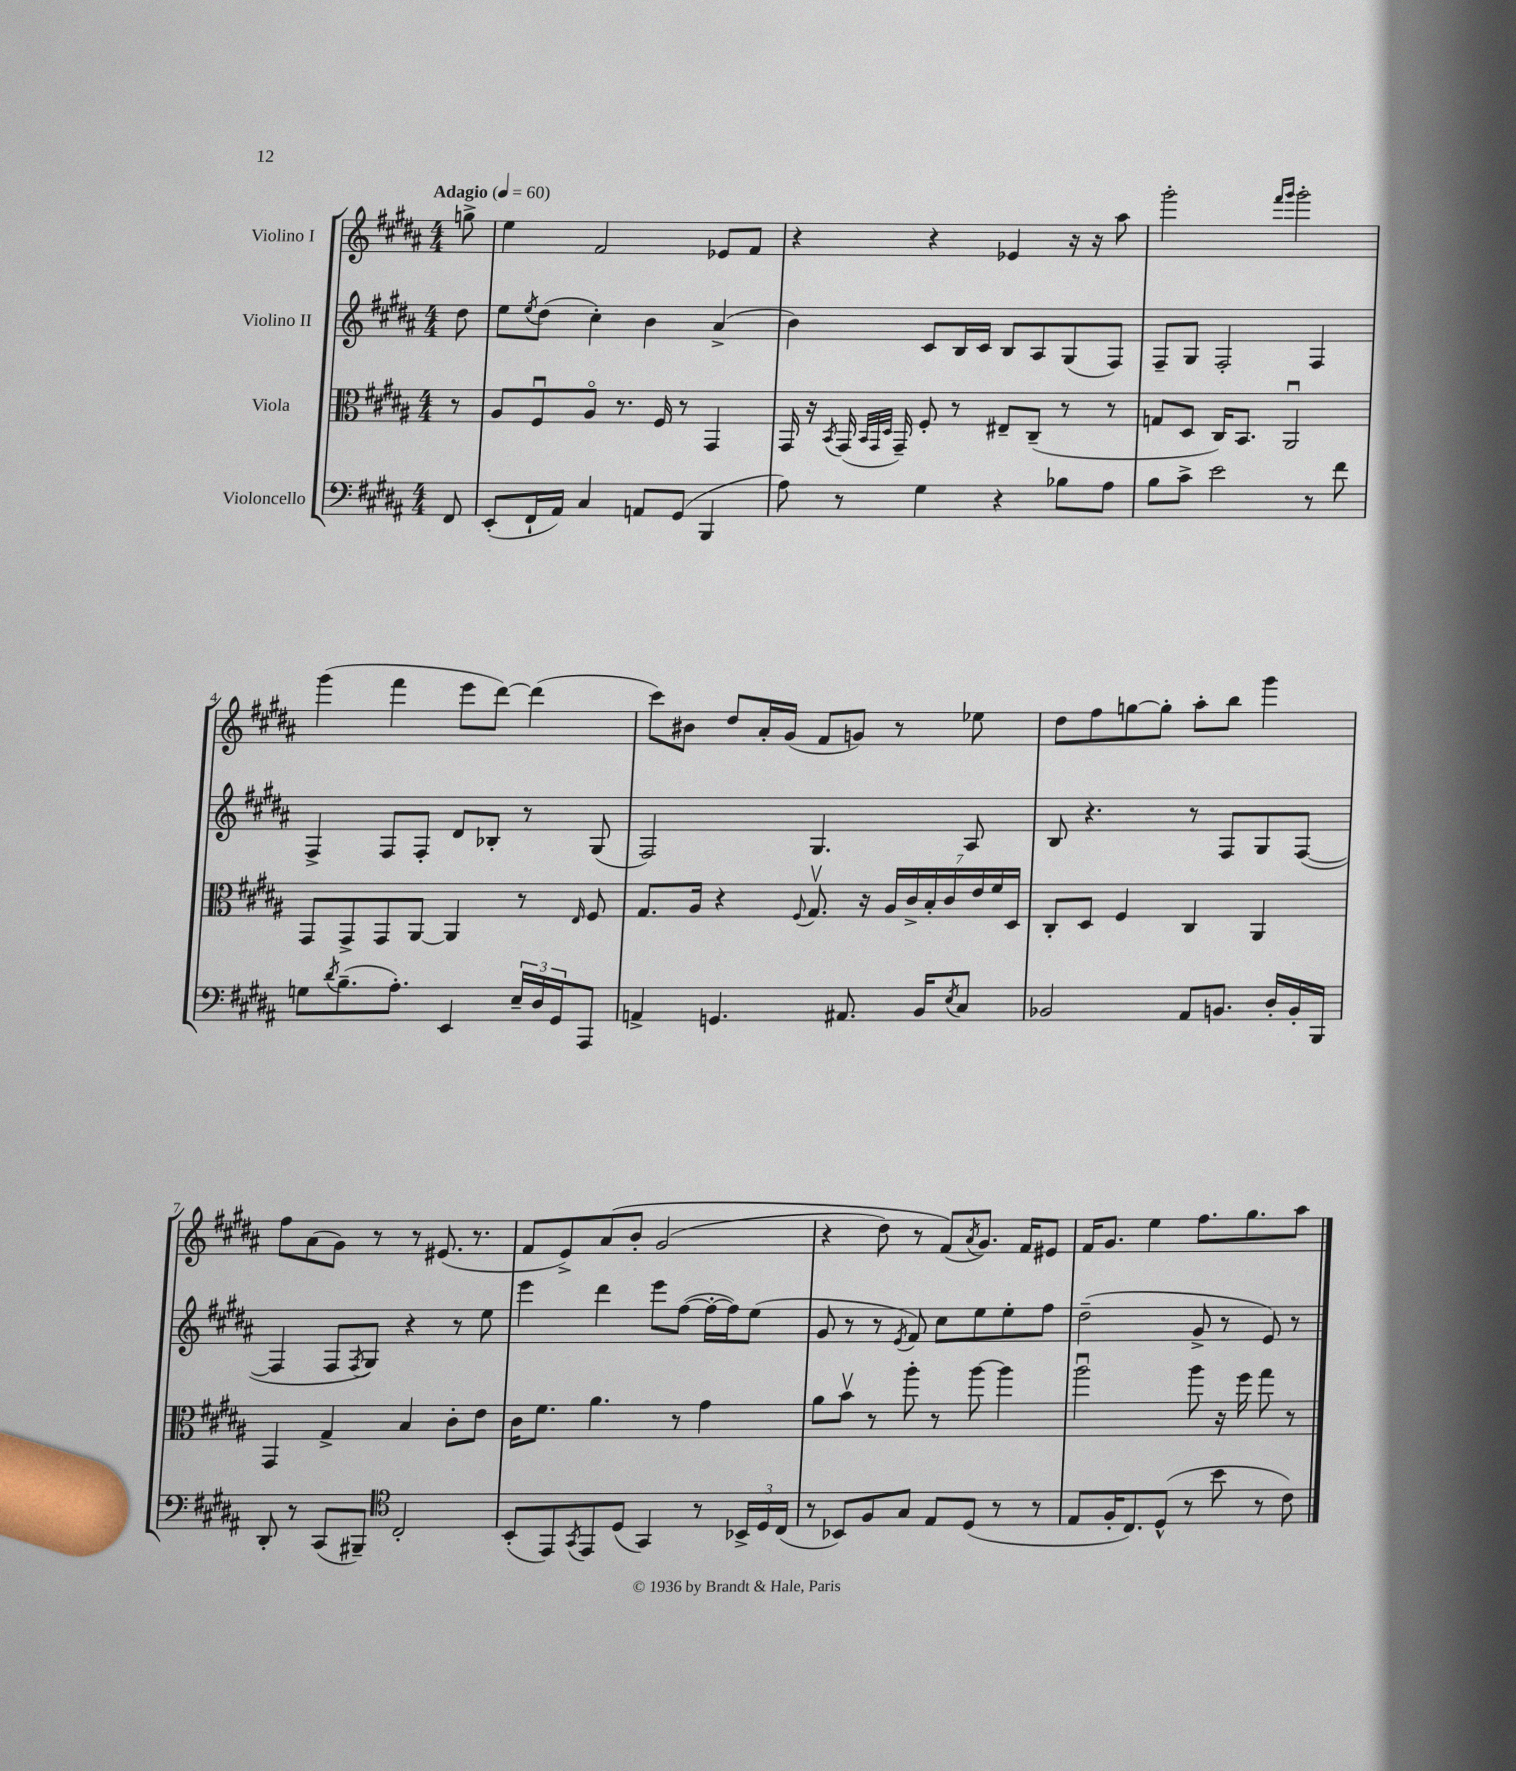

**kern	**kern	**kern	**kern
*staff4	*staff3	*staff2	*staff1
*clefF4	*clefC3	*clefG2	*clefG2
*k[f#c#g#d#a#]	*k[f#c#g#d#a#]	*k[f#c#g#d#a#]	*k[f#c#g#d#a#]
*M4/4	*M4/4	*M4/4	*M4/4
*MM60	*MM60	*MM60	*MM60
8FF#	8r	8dd#	8gg^
=	=	=	=
(8EE'	8A#	8ee	4ee
.	.	8qee	.
16FF#`	8F#u	(8dd#	.
16AA#)	.	.	.
4C#	8A#o	4cc#')	2f#
.	8.r	.	.
8AA	.	4b	.
.	16F#	.	.
(8GG#	8r	.	.
4BBB	4GG#	(4a#^	8e-
.	.	.	8f#
=	=	=	=
8A#)	16GG#	4b)	4r
.	16r	.	.
.	8qBB	.	.
8r	(16GG#	.	.
.	32qqBB	.	.
.	32qqGG#	.	.
.	32qqD#	.	.
.	16GG#~)	.	.
4G#	8F#'	8c#	4r
.	8r	16B	.
.	.	16c#	.
4r	8E#~	8B	4e-
.	(8C#~	8A#	.
8B-	8r	(8G#	16r
.	.	.	16r
8A#	8r	8F#)	8aa#
=	=	=	=
8B	8G	8F#~	2ggg#'
8c#^	8D#	8G#	.
2e	16C#)	2F#'	.
.	8.BB	.	.
.	.	.	16qqfff#
.	.	.	16qqggg#
.	2AA#u	.	2ggg#'
8r	.	4F#	.
8f#	.	.	.
=	=	=	=
8G	8GG#	4F#^	(4ggg#
8qd#	.	.	.
(8.B~	8GG#^	.	.
.	8GG#	8F#	4fff#
8.A#')	.	.	.
.	[8AA#	8F#'	.
4EE	4AA#]	8d#	8eee
.	.	8B-'	[8ddd#)
24E~	8r	8r	(4ddd#]
24D#	.	.	.
24GG#	.	.	.
.	16qqE	.	.
8AAA#	8F#	(8G#	.
=	=	=	=
4AA^	8.G#	2F#)	8ccc#)
.	.	.	8b#
.	16A#	.	.
4.GG	4r	.	8dd#
.	.	.	16a#'
.	.	.	(16g#
.	8qqF#	.	.
.	8.G#v	4.G#	8f#
8.AA#	.	.	8g)
.	16r	.	.
.	28A#	.	8r
.	28c#^	.	.
16BB	.	.	.
.	28B'	.	.
.	28c#	.	.
8qE	.	.	.
8C#	.	8A#	8ee-
.	28e	.	.
.	28f#	.	.
.	28D#	.	.
=	=	=	=
2BB-	8C#'	8B	8dd#
.	8D#	4.r	8ff#
.	4F#	.	[8gg
.	.	.	8gg']
8AA#	4C#	8r	8aa#'
8.BB	.	8F#	8bb
.	4AA#	8G#	4ggg#
16D#'	.	.	.
16BB'	.	([8F#	.
16BBB	.	.	.
=	=	=	=
8DD#'	4GG#	4F#]	8ff#
8r	.	.	(8a#
(8CC#	4G#^	8F#	8g#)
.	.	8qF#	.
8BBB#~)	.	8G#)	8r
*clefC4	*	*	*
2C#'	4B	4r	8r
.	.	.	(8.e#
.	8c#'	8r	.
.	.	.	8.r
.	8e	8ee	.
=	=	=	=
(8BB'	16c#	4eee	8f#
.	8.f#	.	.
8EE)	.	.	8e^)
8qGG#	.	.	.
8EE	4.a#	4ddd#	&(8a#
(8D#	.	.	8b'
4GG#)	.	8eee	(2g#
.	8r	([8ff#	.
8r	4g#	16ff#'_	.
.	.	16ff#])	.
24BB-^	.	(8ee	.
24D#	.	.	.
(24C#	.	.	.
=	=	=	=
8r	8a#	8g#	4r
8BB-)	8bv	8r	.
8F#	8r	8r	8dd#)
.	.	8qe	.
8G#	8aa#'	8f#)	8r
8E	8r	8cc#	(8f#&)
.	.	.	8qa#
(8D#	[8aa#	8ee	8.g#)
8r	4aa#]	8ee'	.
.	.	.	16f#
8r	.	8ff#	8e#
=	=	=	=
8E	2aa#u	(2dd#~	16f#
.	.	.	8.g#
16F#'	.	.	.
8.C#)	.	.	.
.	.	.	4ee
(8D#^^	.	.	.
8r	8aa#	8g#^	8.ff#
8b	16r	8r	.
.	16ff#	.	8.gg#
8r	8gg#	8e)	.
8c#)	8r	8r	8aa#
==	==	==	==
*-	*-	*-	*-
